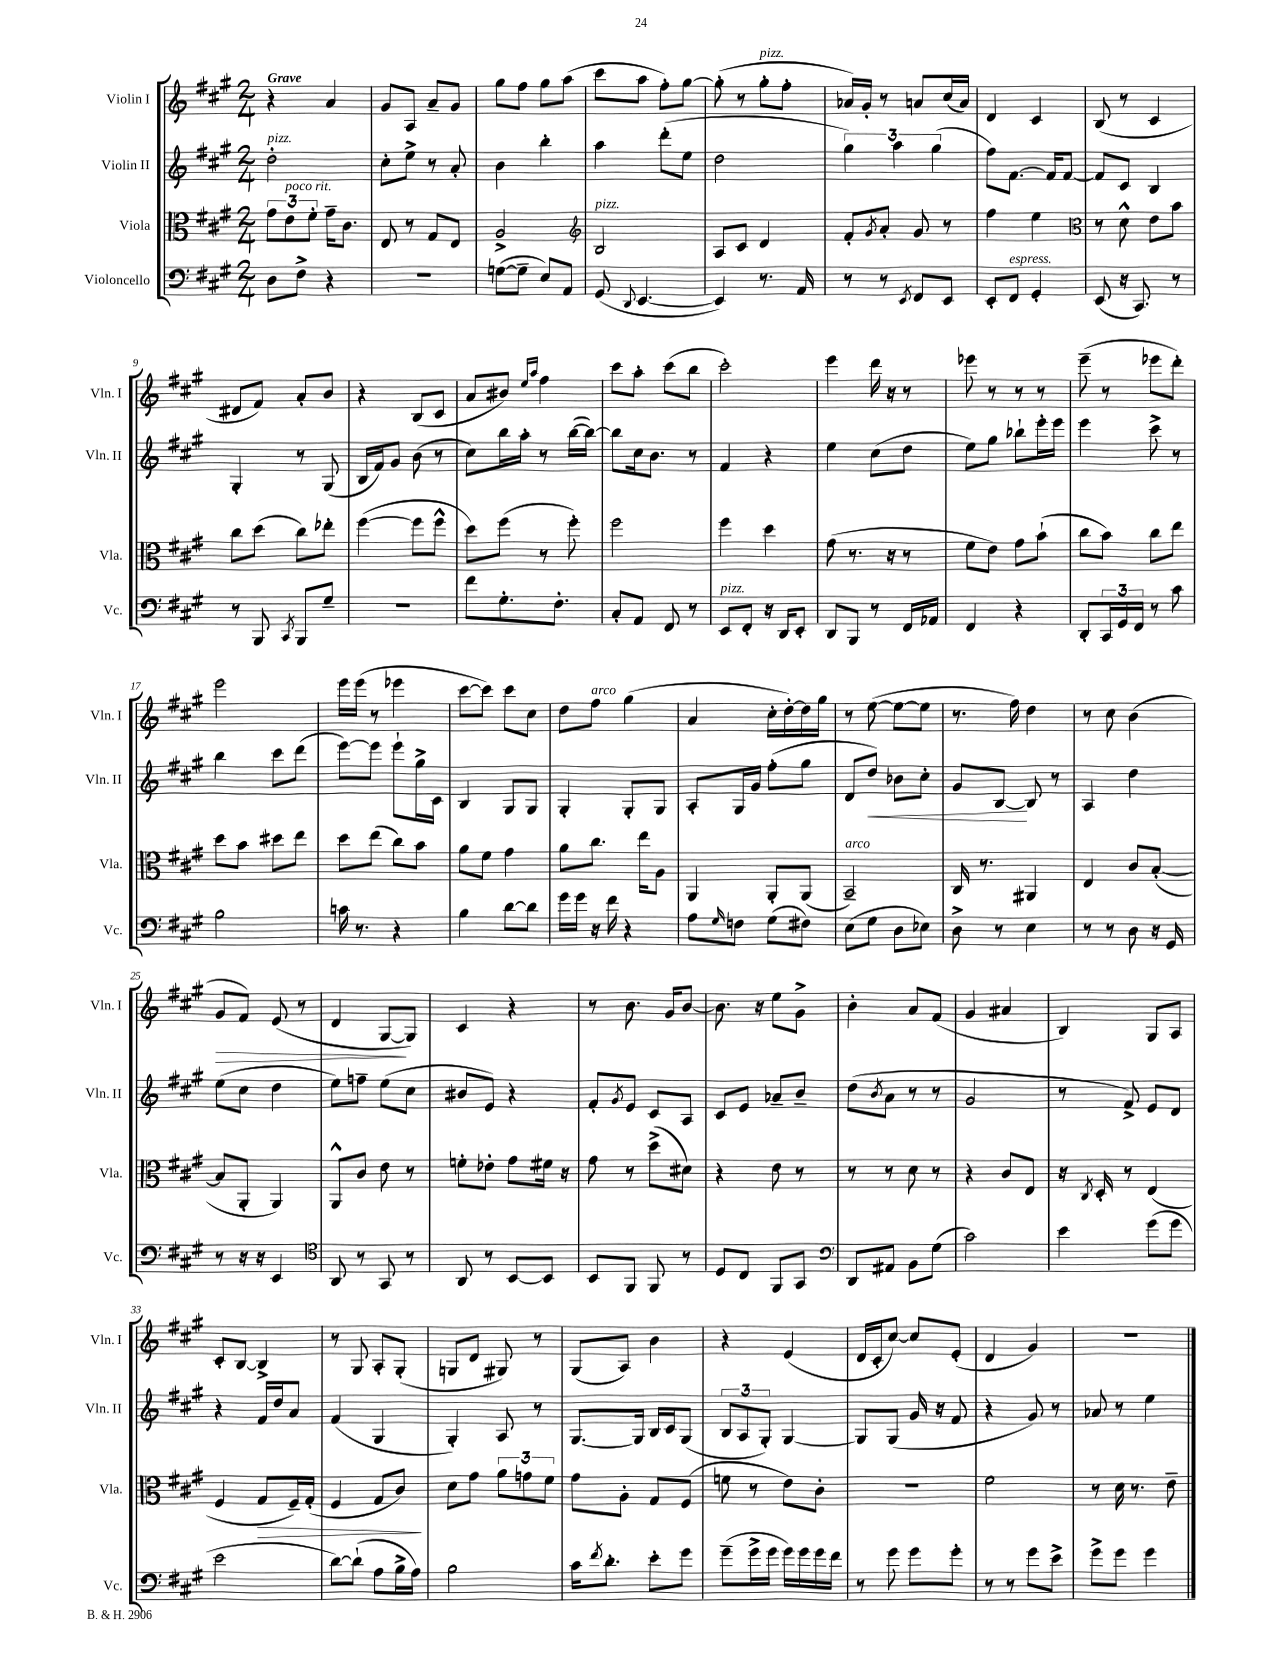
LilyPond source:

<<
\new StaffGroup <<
\new Staff = "s0" \with { instrumentName = "Violin I" shortInstrumentName = "Vln. I" } {
    \clef treble \key a \major \numericTimeSignature \time 2/4 \tempo "Grave"
    r4 a'4 |
    gis'8 a8 a'8-- gis'8 |
    gis''8 fis''8 gis''8 a''8( |
    cis'''8 a''8 fis''8-.) gis''8~ |
    gis''8-.( r8 gis''8-.^\markup { \italic "pizz." } fis''8-. |
    aes'16) gis'16-. r8 a'8 cis''16( a'16) |
    d'4 cis'4 |
    b8( r8 cis'4 |
    dis'8 fis'8) a'8-. b'8 |
    r4 b8( cis'8 |
    a'8 bis'8) \grace { e''16 a''16 } fis''4 |
    cis'''8 a''8-. cis'''8( b''8 |
    cis'''2-.) |
    e'''4 d'''16 r16 r8 |
    ees'''8 r8 r8 r8 |
    e'''8--( r8 ees'''8 d'''8-.) |
    e'''2 |
    e'''16 e'''16( r8 ees'''4 |
    cis'''8~ cis'''8) cis'''8 cis''8 |
    d''8 fis''8^\markup { \italic "arco" } gis''4( |
    a'4 cis''16-. d''16~-.) d''16 gis''16 |
    r8 e''8~( e''8~ e''8 |
    r8. fis''16) d''4 |
    r8 cis''8 b'4( |
    gis'8\> fis'8) e'8( r8 |
    d'4 gis8~\! gis8) |
    cis'4 r4 |
    r8 b'8. gis'16 b'8~ |
    b'8. r16 e''8 gis'8-> |
    b'4-. a'8 fis'8( |
    gis'4 ais'4 |
    b4) gis8 a8 |
    cis'8-. b8~ b4-> |
    r8 gis8 a8-. gis8-.( |
    g8 d'8 gis8) r8 |
    gis8( a8) b'4 |
    r4 e'4( |
    d'16 cis'16-. cis''8~) cis''8 e'8-.( |
    d'4 gis'4) |
    R2 \bar "|." |
}
\new Staff = "s1" \with { instrumentName = "Violin II" shortInstrumentName = "Vln. II" } {
    \clef treble \key a \major \numericTimeSignature \time 2/4
    d''2-.^\markup { \italic "pizz." } |
    cis''8-. e''8-> r8 a'8-. |
    b'4 b''4-. |
    a''4 d'''8-.( e''8 |
    d''2 |
    \tuplet 3/2 { gis''4) a''4 gis''4( } |
    fis''8) fis'8.~ fis'16 fis'8~ |
    fis'8 cis'8 b4 |
    gis4-. r8 gis8( |
    b16 fis'16) gis'8 b'8( r8 |
    cis''8) b''16 a''16-. r8 b''16~( b''16~) |
    b''8 cis''16 b'8. r8 |
    fis'4 r4 |
    e''4 cis''8( d''8 |
    e''8) gis''8 bes''8-! e'''16-. e'''16 |
    e'''4 cis'''8-> r8 |
    b''4 cis'''8 d'''8( |
    e'''8~) e'''8 e'''8-! gis''16-> cis'16 |
    b4 gis8 gis8 |
    gis4-. gis8-. gis8 |
    a8-. gis16 gis'16 fis''8-.( gis''8 |
    d'8 d''8\<) bes'8 cis''8-. |
    gis'8 b8~\! b8 r8 |
    a4 d''4 |
    e''8( cis''8 d''4 |
    e''8) f''8-- e''8( cis''8 |
    bis'8 e'8) r4 |
    fis'8-. \acciaccatura { gis'8 } e'8 cis'8 a8 |
    cis'8 e'8 aes'8-- b'8-- |
    d''8( \acciaccatura { b'8 } a'8 r8 r8 |
    gis'2 |
    r8 fis'8->) e'8 d'8 |
    r4 fis'16 d''16 a'8 |
    fis'4( gis4 |
    gis4-.) a8 r8 |
    gis8.~ gis16 b16 cis'16 gis8( |
    \tuplet 3/2 { b8 a8 gis8-.) } gis4~ |
    gis8 gis8( gis'16 r16 fis'8 |
    r4 gis'8) r8 |
    aes'8 r8 e''4 \bar "|." |
}
\new Staff = "s2" \with { instrumentName = "Viola" shortInstrumentName = "Vla." } {
    \clef alto \key a \major \numericTimeSignature \time 2/4
    \tuplet 3/2 { gis'8 e'8^\markup { \italic "poco rit." } fis'8-. } gis'16-- cis'8. |
    e8 r8 gis8 e8 |
    a2-> |
    \clef treble b2^\markup { \italic "pizz." } |
    a8 cis'8 d'4 |
    fis'8-. \acciaccatura { gis'8 } a'8-. gis'8 r8 |
    fis''4 e''4 |
    \clef alto r8 d'8-^ e'8 b'8 |
    cis''8 d''8( cis''8) ees''8-. |
    fis''4~( fis''8 fis''8-^ |
    d''8) fis''8( r8 fis''8-.) |
    fis''2 |
    fis''4 d''4 |
    gis'8( r8. r16 r8 |
    fis'8 e'8) gis'8 b'8-!( |
    cis''8 b'8) cis''8 e''8 |
    d''8 b'8 dis''8 e''8 |
    d''8 e''8( cis''8) b'8 |
    a'8 fis'8 gis'4 |
    a'8 cis''8. e''16 a8 |
    a,4 a,8-. a,8( |
    b,2--^\markup { \italic "arco" }) |
    cis16 r8. ais,4 |
    e4 cis'8 b8~-.( |
    b8 a,8-. a,4) |
    a,8-^ cis'8 e'8 r8 |
    f'8-. ees'8-. gis'8 fis'16 r16 |
    gis'8 r8 d''8->( dis'8) |
    r4 e'8 r8 |
    r8 r8 d'8 r8 |
    r4 cis'8 e8 |
    r16 \acciaccatura { cis8 } d16-. r8 e4( |
    fis4 gis8\> fis16--) gis16-.( |
    fis4 gis8 cis'8\!) |
    d'8 gis'8 \tuplet 3/2 { a'8 g'8 fis'8 } |
    gis'8 a8-. gis8 fis8( |
    f'8 r8 e'8) cis'8-. |
    R2 |
    fis'2 |
    r8 d'16 r8. e'8-- \bar "|." |
}
\new Staff = "s3" \with { instrumentName = "Violoncello" shortInstrumentName = "Vc." } {
    \clef bass \key a \major \numericTimeSignature \time 2/4
    d8 fis8-> r4 |
    R2 |
    g8~( g8-- e8) a,8 |
    gis,8( \appoggiatura { d,8 } e,4.~ |
    e,4) r8. a,16 |
    r8 r8 \acciaccatura { e,8 } fis,8 e,8 |
    e,8-. fis,8^\markup { \italic "espress." } gis,4-. |
    e,8( r16 cis,8.) r8 |
    r8 b,,8 \acciaccatura { cis,8 } b,,8 gis8-- |
    R2 |
    fis'8 gis8.-. fis8.-. |
    cis8-. a,8 fis,8 r8 |
    e,8^\markup { \italic "pizz." } fis,8-. r16 d,16 e,8-. |
    d,8 b,,8 r8 fis,16 aes,16 |
    fis,4 r4 |
    d,8-. \tuplet 3/2 { cis,16 gis,16 fis,16 } r8 cis'8 |
    b2 |
    c'16 r8. r4 |
    b4 d'8~ d'8 |
    gis'16 gis'16 r16 fis'16 r4 |
    a8 \grace { gis16 } f8 gis8( fis8) |
    e8( gis8 d8 ees8) |
    d8-> r8 e4 |
    r8 r8 d8 r16 gis,16 |
    r8 r16 r16 e,4 |
    \clef tenor a,8 r8 gis,8 r8 |
    a,8 r8 b,8~ b,8 |
    b,8 fis,8 fis,8 r8 |
    d8 cis8 fis,8 gis,8 |
    \clef bass d,8 ais,8 b,8 gis8( |
    cis'2) |
    e'4 gis'8( gis'8 |
    e'2 |
    d'8~) d'8-!( a8 b16-> a16) |
    b2 |
    cis'16 \acciaccatura { fis'8 } d'8.-. e'8-. gis'8 |
    gis'8--( gis'16-> gis'16 gis'16) gis'16 gis'16 fis'16 |
    r8 gis'8 gis'8 gis'8-. |
    r8 r8 gis'8 e'8-> |
    gis'8-> gis'8 gis'4 \bar "|." |
}
>>
>>
